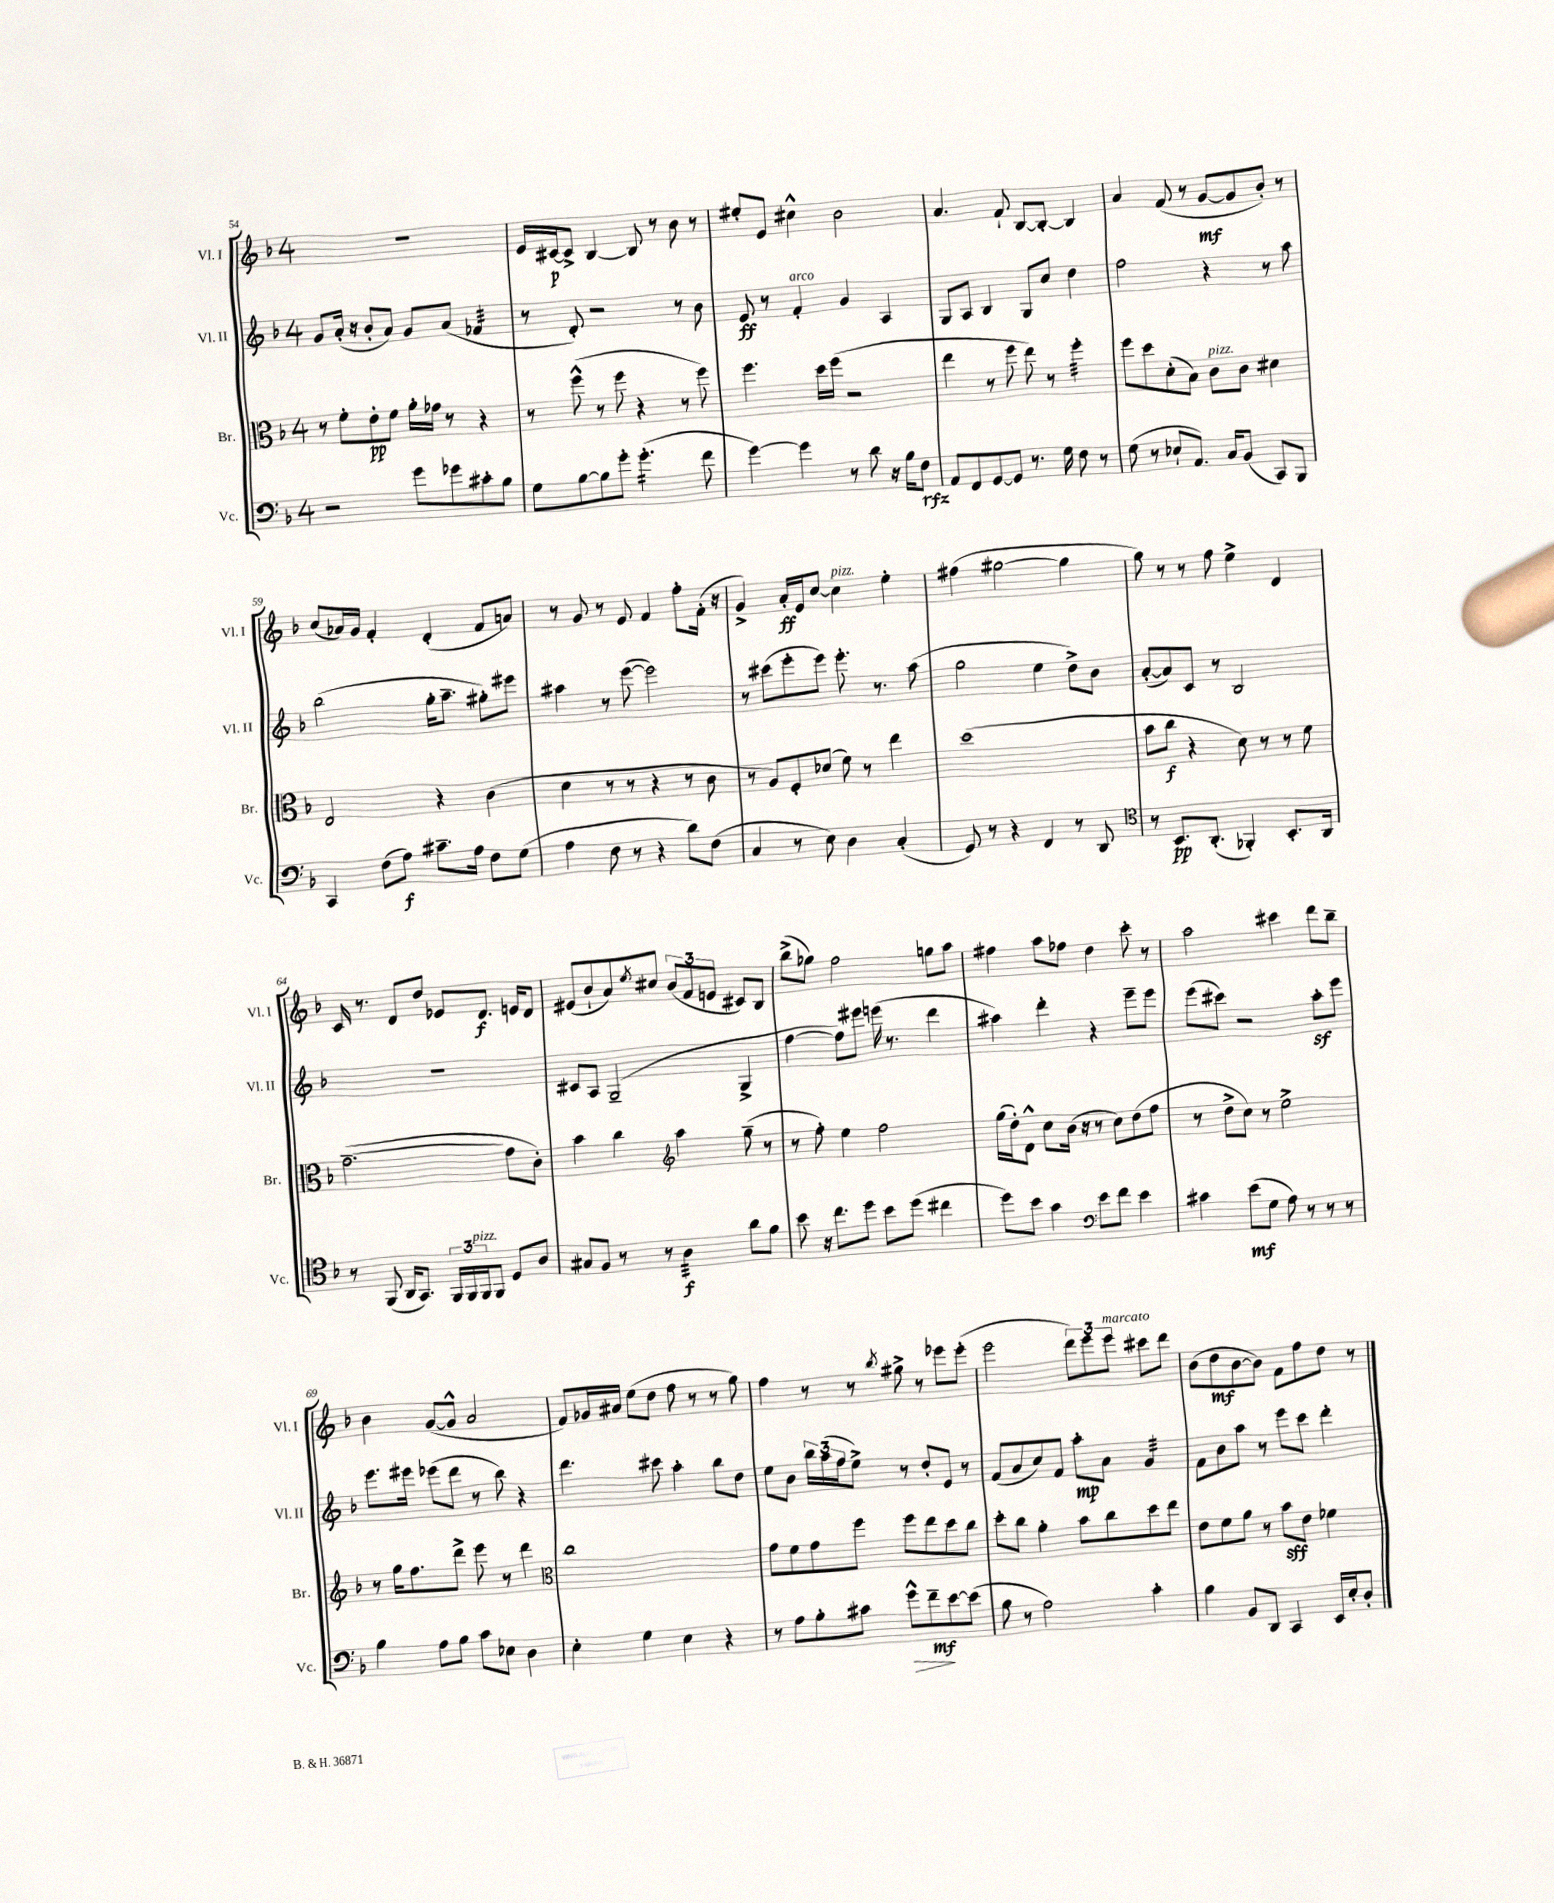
<<
\new StaffGroup <<
\new Staff = "s0" \with { instrumentName = "Vl. I" shortInstrumentName = "Vl. I" } {
    \clef treble \key f \major \once \override Staff.TimeSignature.style = #'single-digit \time 4/4
    R1 |
    e'16 cis'16~\p cis'8-> bes4~ bes8 r8 bes'8 r8 |
    eis''8-. e'8 cis''4-^ bes'2 |
    a'4. f'8-! bes8~ bes8~-. bes4 |
    a'4 f'8( r8 g'8~\mf g'8 bes'8-.) r8 |
    c''8( aes'16) g'16 f'4-. d'4-.( f'8 a'8) |
    r8 g'8 r8 e'8 f'4 f''8-. f'16-.( r16 |
    g'4->) a'16-.\ff e'16 c''8~ c''4^\markup { \italic "pizz." } e''4-. |
    fis''4( gis''2~ gis''4 |
    g''8) r8 r8 f''8 e''4-> d'4 |
    c'16 r8. d'8 d''8 ees'8 d'8.\f e'16 d'8 |
    eis'8( bes'8-! a'8) \acciaccatura { e''8 } cis''8 \tuplet 3/2 { bes'8( f'8 e'8 } cis'8) bes8 |
    bes''8->( ges''8) f''2 g''8 a''8 |
    fis''4 a''8 fes''8 d''4 c'''8-. r8 |
    a''2 cis'''4 d'''8 bes''8-- |
    bes'4 g'8~( g'8-^ a'2 |
    f'8) ges'16 ais'16 e''8( d''8 f''8 r8 r8 g''8) |
    f''4 r8 r8 \acciaccatura { bes''8 } gis''8-> r8 ees'''8 ees'''8-.( |
    e'''2 \tuplet 3/2 { d'''8) e'''8 e'''8^\markup { \italic "marcato" } } cis'''8 d'''8 |
    bes'8( d''8\mf bes'8~ bes'8) f'8 f''8 d''8 r8 \bar "|." |
}
\new Staff = "s1" \with { instrumentName = "Vl. II" shortInstrumentName = "Vl. II" } {
    \clef treble \key f \major \once \override Staff.TimeSignature.style = #'single-digit \time 4/4
    g'8 a'16-.( r16 bes'8-. a'8) g'8 a'8( fes'4:32 |
    r8 d'8-.) r2 r8 bes'8 |
    e'8\ff r8 f'4-.^\markup { \italic "arco" } g'4 a4 |
    g8 a8 bes4 g8 c''8 d''4 |
    f''2 r4 r8 a''8 |
    bes''2( g''16-. a''8.-- gis''8-.) eis'''8 |
    ais''4 r8 e'''8~( e'''2) |
    r8 cis'''8( e'''8-. e'''8) e'''8.-. r8. a''8( |
    g''2 e''4 d''8->) bes'8 |
    a'8~-.( a'8) c'8 r8 bes2 |
    R1 |
    cis'8 a8 g2--( g4-> |
    f''4~ f''8) eis'''8 e'''16( r8. d'''4 |
    ais''4) d'''4-. r4 e'''8-- e'''8 |
    e'''8( cis'''8) r2 a''8-.\sf e'''8 |
    e'''8. eis'''16 ees'''8( d'''8 r8 bes''8) r4 |
    d'''4. cis'''8 a''4-. bes''8 d''8 |
    e''8 bes'8 \tuplet 3/2 { bes''16 a''16( f''16 } e''8->) r8 d''8-. e'8 r8 |
    f'8( a'8 c''8) f'8 a''8-.\mp a'8 g'4:32 |
    f'8 bes'8 a''8 r8 e'''8 c'''8 d'''4-. \bar "|." |
}
\new Staff = "s2" \with { instrumentName = "Br." shortInstrumentName = "Br." } {
    \clef alto \key f \major \once \override Staff.TimeSignature.style = #'single-digit \time 4/4
    r8 f'8-. e'8-.\pp f'8 a'16-. ges'16 r8 r4 |
    r8 f''8-^( r8 f''8 r4 r8 f''8) |
    f''4. d''16 f''16( r2 |
    e''4 r8 f''8 e''8) r8 f''4:32-. |
    f''8 d''8 d'8-.( bes8) c'8^\markup { \italic "pizz." } c'8 dis'4 |
    e2 r4 c'4( |
    d'4 r8 r8 r4 r8 c'8 |
    r8 a8) f8-. des'8( f'8) r8 e''4 |
    d''1( |
    bes'8 c''8\f r4 d'8) r8 r8 f'8 |
    g'2.~--( g'8 c'8-.) |
    bes'4 c''4 \clef treble a''4 g''8--( r8 |
    r8 f''8-.) e''4 f''2 |
    g''16( d''16-.) d'8-^ c''8 bes'16( r16 r8 c''8) d''8( f''8 |
    r8 d''8-> c''8) r8 e''2-> |
    r8 g''16 f''8. d'''8-> e'''8 r8 d'''4 |
    \clef alto c''1 |
    g'8 f'8 g'8 f''8 f''8 e''8 d''8 c''8 |
    d''8-. c''8 a'4-. bes'8 c''8 d''8 e''8 |
    e'8 f'8 a'8 r8 bes'8\sff e'8 fes'4 \bar "|." |
}
\new Staff = "s3" \with { instrumentName = "Vc." shortInstrumentName = "Vc." } {
    \clef bass \key f \major \once \override Staff.TimeSignature.style = #'single-digit \time 4/4
    r2 g'8 ges'8 cis'8-. bes8 |
    g8 bes8~ bes8 g'8-. g'4.:16-.( f'8 |
    g'4~) g'4 r8 d'8 r16 bes16 f8\rfz |
    a,8 f,8 g,8~ g,8 r8. g16 f8 r8 |
    g8( r8 ees8-! a,8.) c16 bes,8( c,8) bes,,8 |
    c,4 f8( a8\f) cis'8.-- a16 f8 g8( |
    a4 f8 r8 r4 d'8) f8( |
    c4 r8 e8) d4 c4-.( |
    g,8) r8 r4 f,4 r8 d,8 |
    \clef tenor r8 bes,8.\pp a,8.-.( fes,4-.) bes,8.-. a,16 |
    r8 f,8( a,16 g,8.) \tuplet 3/2 { f,16 f,16 f,16^\markup { \italic "pizz." } } f,8 d8 a8 |
    gis8 f8 r8 r8 a4:32\f a'8 f'8 |
    bes'8 r16 c''8. d''8 bes'8 d''8( cis''4 |
    d''8) bes'8 g'4 \clef bass e'8 f'8 e'4 |
    cis'4 e'8\mf( g8 a8) r8 r8 r8 |
    bes4 a8 bes8 c'8 ees8 d4 |
    e4-. g4 e4 r4 |
    r8 a8 bes8-. cis'8 g'8-^\> f'8--\mf\! e'8~ e'8( |
    bes8 r8 a2) c'4-. |
    bes4 bes,8 d,8 c,4 e,16 e16-. d8-. \bar "|." |
}
>>
>>
\layout { \context { \Score currentBarNumber = #54 } }
